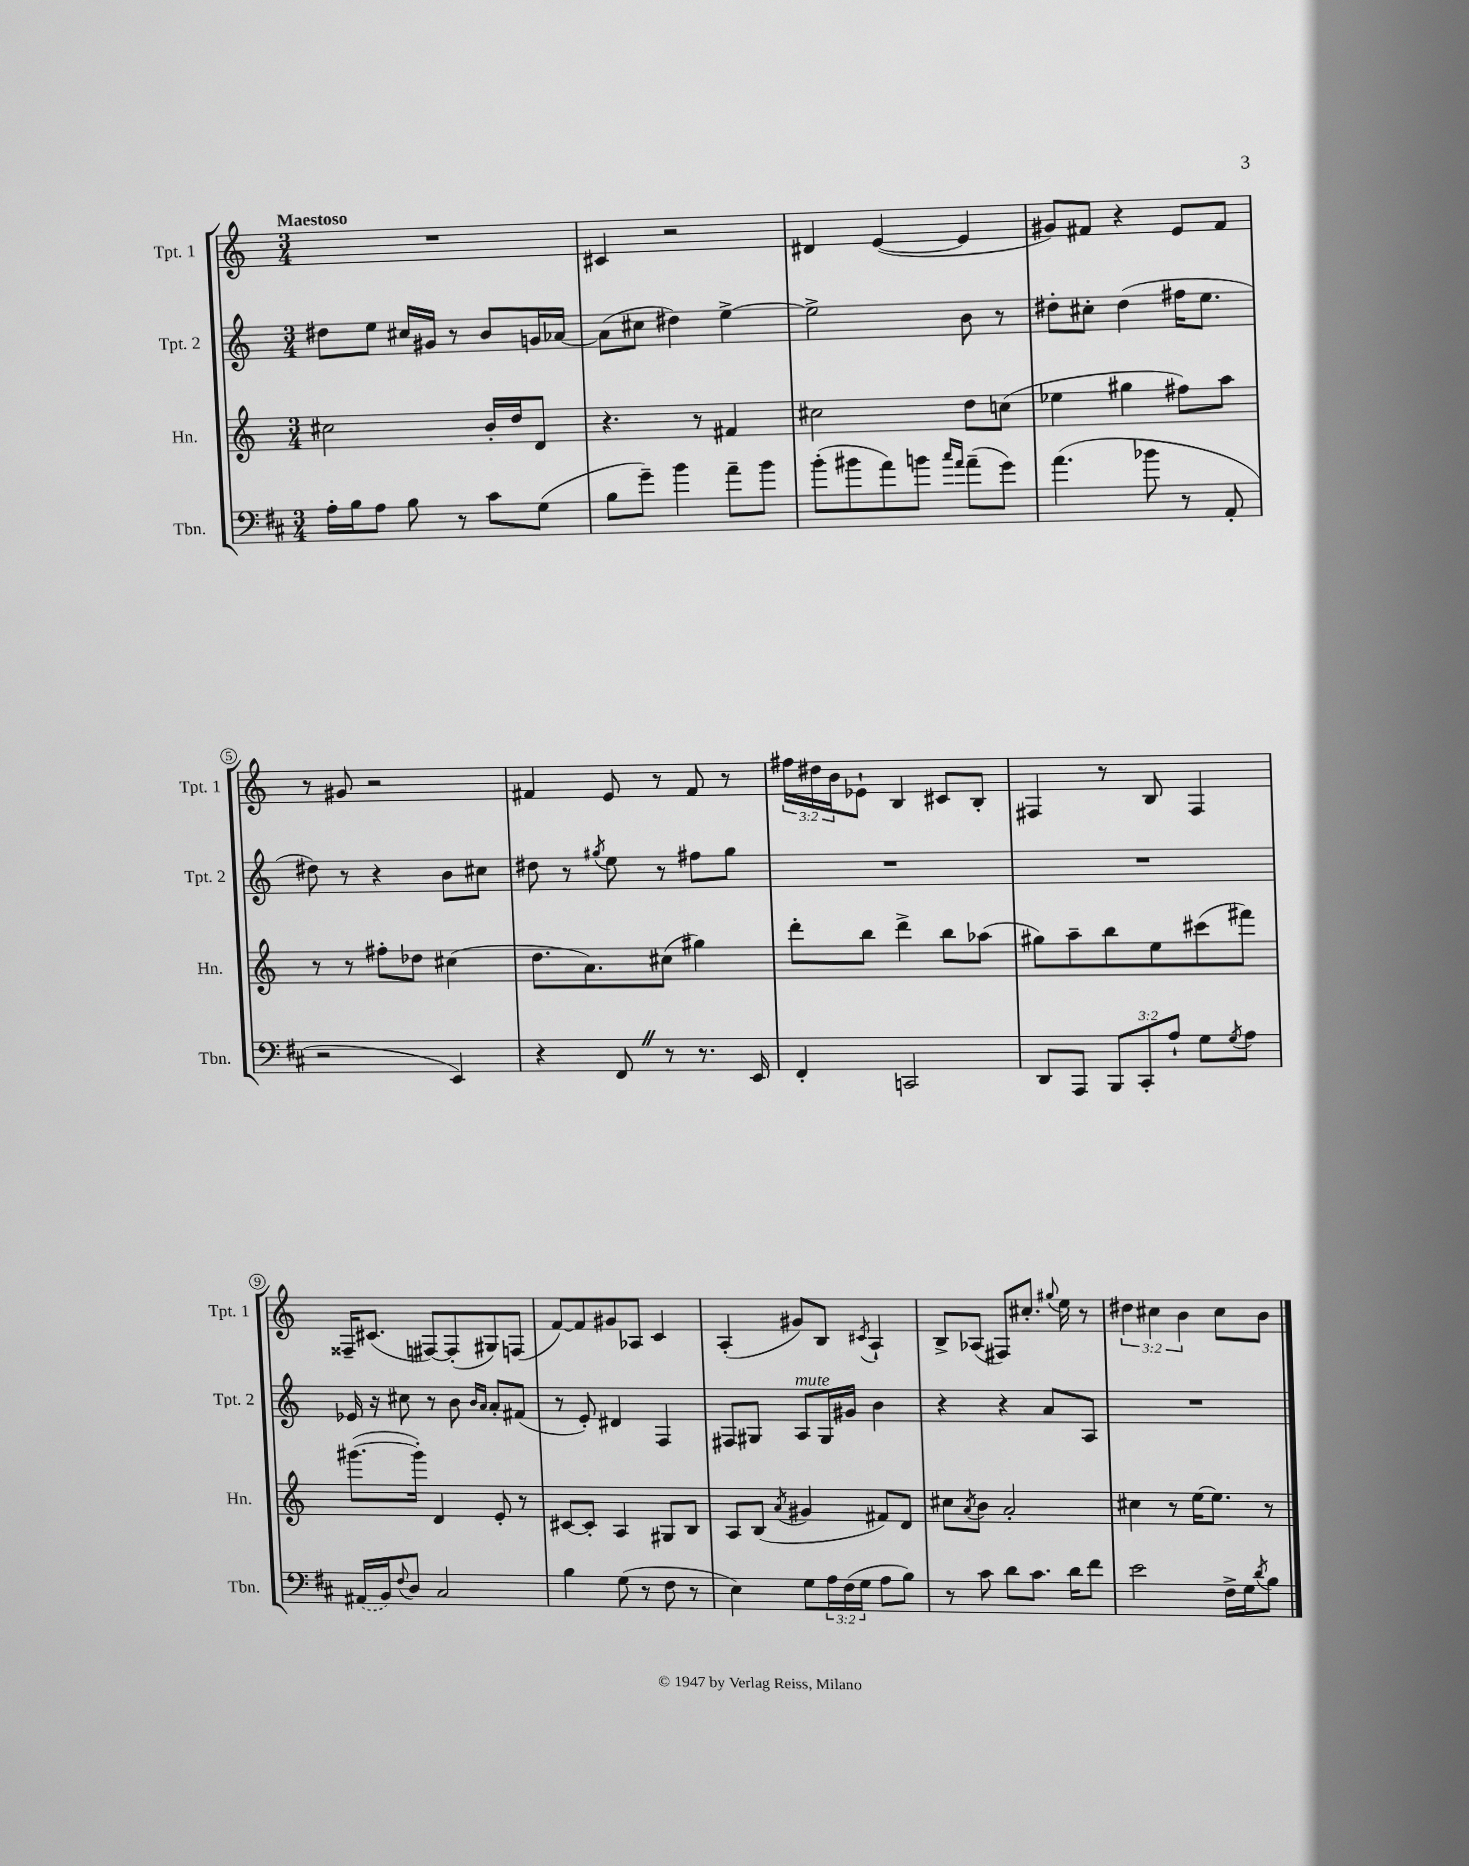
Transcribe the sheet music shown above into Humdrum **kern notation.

**kern	**kern	**kern	**kern
*part4	*part3	*part2	*part1
*staff4	*staff3	*staff2	*staff1
*I"Tbn.	*I"Hn.	*I"Tpt. 2	*I"Tpt. 1
*I'Tbn.	*I'Hn.	*I'Tpt. 2	*I'Tpt. 1
*clefF4	*clefG2	*clefG2	*clefG2
*k[f#c#]	*k[]	*k[]	*k[]
*M3/4	*M3/4	*M3/4	*M3/4
=1	=1	=1	=1
!	!	!	!LO:TX:a:B:t=Maestoso
16A'\LL	2cc#X\	8dd#X\L	2.r
16B\J	.	.	.
8A\J	.	8ee\J	.
8B\	.	16cc#X/LL	.
.	.	16g#X/JJ	.
8r	.	8r	.
8c#\L	16b'/LL	8b/L	.
.	16dd/J	.	.
(8G\J	8d/J	16gn/L	.
.	.	[16a-X/JJ	.
=2	=2	=2	=2
8B\L	4.r	(8a-\L]	4c#X/
8g~\J)	.	8cc#X\J	.
4b\	.	4dd#X\)	2r
.	8r	.	.
8a~\L	4f#X/	[4ee^\	.
8b\J	.	.	.
=3	=3	=3	=3
(8b'\L	2cc#X\	2ee^\]	4d#X/
8b#X\	.	.	.
8a\)	.	.	([4e/
8bn\J	.	.	.
16qqcc#/LL	.	.	.
16qqa/JJ	.	.	.
(8a~\L	8dd\L	8b\	4e/]
8g\J)	(8ccn\J	8r	.
=4	=4	=4	=4
(4.a\	4ee-X\	8dd#X'\L	8g#X/L)
.	.	8cc#X'\J	8f#X/J
.	4gg#X\	(4dd#\	4r
8b-X\	.	.	.
8r	8ff#X\L)	16ff#X\KL	8e/L
.	.	8.ee\J	.
8AA'/	8aa\J	.	8f#/J
!!LO:LB:g=z
=5	=5	=5	=5
2r	8r	8dd#X\)	8r
.	8r	8r	8g#X/
.	8ff#X'\L	4r	2r
.	8dd-X\J	.	.
4EE/)	(4cc#X\	8b\L	.
.	.	8cc#X\J	.
=6	=6	=6	=6
4r	8.dd\L	8dd#X\	4f#X/
.	.	8r	.
.	8.a\)	.	.
.	.	8qgg#X/	.
8FF#Z/	.	8ee\	8e/
8r	(8cc#X\J	8r	8r
8.r	4gg#X\)	8ff#X\L	8f#/
.	.	8gg#\J	8r
16EE/	.	.	.
=7	=7	=7	=7
4FF#'/	8ddd'\L	2.r	24ff#X\LL
.	.	.	24dd#X\
.	.	.	24b\J
.	8bb\J	.	8e-X`\J
2CCn/	4ddd^\	.	4B/
.	8bb\L	.	8c#X/L
.	(8aa-X\J	.	8B'/J
=8	=8	=8	=8
8DD/L	8gg#X\L)	2.r	4F#X/
8AAA/J	8aa~\	.	.
12BBB/L	8bb\	.	8r
12CC#'/	.	.	.
.	8ee\	.	8B/
12A`/J	.	.	.
8G\L	(8ccc#X\	.	4F#/
8qG/	.	.	.
8A\J	8fff#X\J)	.	.
!!LO:LB:g=z
=9	=9	=9	=9
(16AA#X/LL	([8.ggg#X\L	16e-X/	16F##X~/KL
16BB/J)	.	16r	(8.c#X/J
8qqF#/	.	.	.
8D/J	.	8cc#X\	.
.	16ggg#'\Jk])	.	.
2C#/	4d/	8r	[8F#X/L)
.	.	8b\	(8F#'/]
.	.	16qqb/LL	.
.	.	16qqa/JJ	.
.	8e'/	8a'/L	8G#X/)
.	8r	(8f#X/J	(8Fn/J
=10	=10	=10	=10
4B\	[8c#X/L	8r	[8f/L)
.	8c#'/J]	8e'/)	8f/]
(8G\	4A/	4d#X/	8g#X/
8r	.	.	8A-X/J
8F#\	8G#X/L	4F/	4c/
8r	8B/J	.	.
=11	=11	=11	=11
4E\)	8A/L	8F#X/L	(4A'/
.	(8B/J	8G#X/J	.
.	8qa/	.	.
!	!	!LO:TX:a:i:t=mute	!
8G\L	4g#X/	8A/L	8g#X/L)
24A\L	.	16G#/L	8B/J
(24F#\	.	.	.
.	.	16g#X/JJ	.
24G\JJ	.	.	.
.	.	.	8qc#X/
8A\L	8f#X/L)	4b\	4A`/
8B\J)	8d/J	.	.
=12	=12	=12	=12
8r	8cc#X\L	4r	8B^/L
.	8qa/	.	.
8c#\	8b\J	.	(8A-X/J
8d\L	2a'/	4r	8F#X/L)
8.c#\J	.	.	8.cc#X'/J
.	.	8a/L	.
.	.	.	8qqgg#X/
16d\KL	.	.	16ee\
8f#\J	.	8A/J	8r
=13	=13	=13	=13
2e\	4cc#X\	2.r	6dd#X\
.	.	.	6cc#X\
.	8r	.	.
.	.	.	6b\
.	[16ee\KL	.	.
.	8.ee\J]	.	.
16F#^\LL	.	.	8cc#\L
16G\J	.	.	.
8qd/	.	.	.
8B\J	8r	.	8b\J
==	==	==	==
*-	*-	*-	*-
